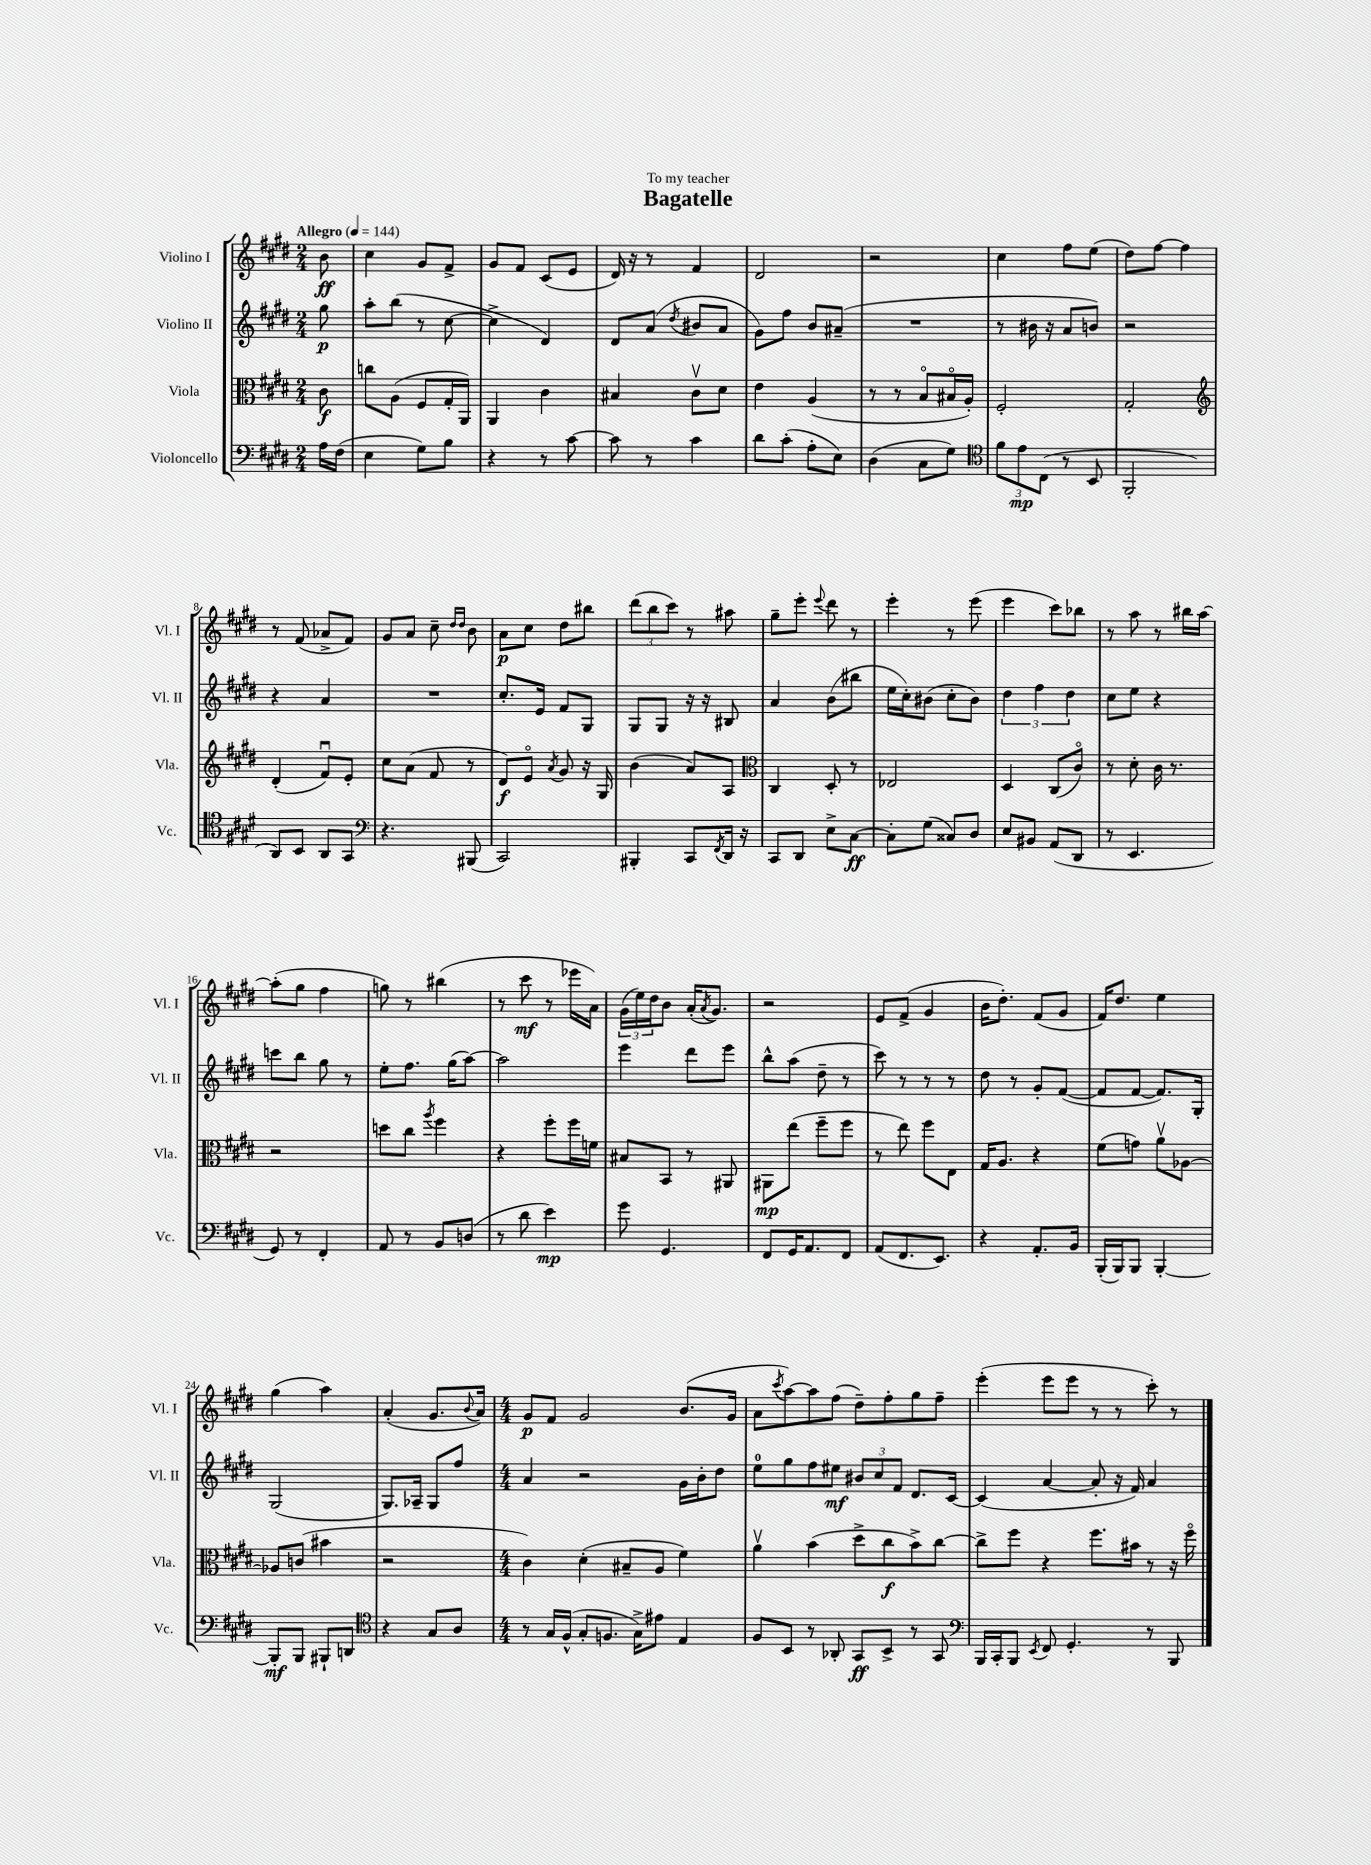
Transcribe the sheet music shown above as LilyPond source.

\header { title = "Bagatelle" dedication = "To my teacher" }
<<
\new StaffGroup <<
\new Staff = "s0" \with { instrumentName = "Violino I" shortInstrumentName = "Vl. I" } {
    \clef treble \key e \major \numericTimeSignature \time 2/4 \partial 8 \tempo "Allegro" 4 = 144
    b'8\ff |
    cis''4 gis'8 fis'8-> |
    gis'8 fis'8 cis'8( e'8 |
    dis'16) r16 r8 fis'4 |
    dis'2 |
    r2 |
    cis''4 fis''8 e''8( |
    dis''8) fis''8~ fis''4 |
    r8 fis'8( aes'8-> fis'8) |
    gis'8 a'8 cis''8-- \grace { dis''16 dis''16 } b'8 |
    a'8\p cis''8 dis''8 bis''8 |
    \tuplet 3/2 { dis'''8( b''8 cis'''8) } r8 ais''8 |
    gis''8-- e'''8-. \appoggiatura { e'''8 } dis'''8 r8 |
    e'''4-. r8 e'''8( |
    e'''4 cis'''8) bes''8 |
    r8 a''8 r8 bis''16 a''16~ |
    a''8-.( gis''8 fis''4 |
    g''8) r8 bis''4( |
    r8 cis'''8\mf r8 ees'''16 a'16) |
    \tuplet 3/2 { gis'16( e''16) dis''16 } b'8 a'16-.( \acciaccatura { a'8 } gis'8.) |
    r2 |
    e'8 fis'8->( gis'4 |
    b'16 dis''8.-.) fis'8( gis'8 |
    fis'16) dis''8. e''4 |
    gis''4( a''4) |
    a'4-.( gis'8. \appoggiatura { b'8 } a'16) |
    \numericTimeSignature \time 4/4 gis'8\p fis'8 gis'2 b'8.( gis'16 |
    a'8 \acciaccatura { cis'''8 } a''8~) a''8 fis''8( dis''8--) fis''8-. gis''8 fis''8-- |
    e'''4-.( e'''8 e'''8 r8 r8 cis'''8-.) r8 \bar "|." |
}
\new Staff = "s1" \with { instrumentName = "Violino II" shortInstrumentName = "Vl. II" } {
    \clef treble \key e \major \numericTimeSignature \time 2/4 \partial 8
    gis''8\p |
    a''8-. b''8( r8 cis''8~ |
    cis''4-> dis'4) |
    dis'8 a'8( \acciaccatura { dis''8 } bis'8 a'8 |
    gis'8) fis''8 b'8 ais'8--( |
    R2 |
    r8 bis'16 r16 a'8 b'8) |
    r2 |
    r4 a'4 |
    R2 |
    cis''8.-. e'16 fis'8 gis8 |
    gis8 gis8 r16 r16 bis8 |
    a'4 b'8( bis''8 |
    e''16 cis''16-.) bis'8( cis''8-. bis'8) |
    \tuplet 3/2 { dis''4 fis''4 dis''4 } |
    cis''8 e''8 r4 |
    c'''8 b''8 gis''8 r8 |
    e''8-. fis''8. gis''16( a''8~) |
    a''2 |
    e'''4 dis'''8 e'''8 |
    b''8-^ a''8( dis''8-- r8 |
    cis'''8) r8 r8 r8 |
    dis''8 r8 gis'8-. fis'8~( |
    fis'8 fis'8~ fis'8.) gis16-. |
    gis2( |
    gis8.) aes16-- gis8 fis''8 |
    \numericTimeSignature \time 4/4 a'4 r2 gis'16 b'16-. dis''8 |
    e''8-0 gis''8 fis''8 eis''8\mf \tuplet 3/2 { bis'8 cis''8 fis'8 } dis'8. cis'16~ |
    cis'4( a'4~ a'8-. r16 fis'16) a'4 \bar "|." |
}
\new Staff = "s2" \with { instrumentName = "Viola" shortInstrumentName = "Vla." } {
    \clef alto \key e \major \numericTimeSignature \time 2/4 \partial 8
    cis'8\f |
    c''8 a8( fis8 gis16-. a,16) |
    a,4 cis'4 |
    bis4 cis'8\upbow dis'8 |
    e'4 a4( |
    r8 r8 b8\flageolet bis16\flageolet a16-.) |
    fis2-. |
    gis2-. |
    \clef treble dis'4-.( fis'8\downbow) e'8-. |
    cis''8 a'8( fis'8 r8 |
    dis'8\f) e'8\flageolet \acciaccatura { a'8 } gis'8 r16 gis16 |
    b'4( a'8) a8 |
    \clef alto cis4 dis8-. r8 |
    ees2 |
    dis4 cis8( cis'8\flageolet) |
    r8 dis'8-. cis'16 r8. |
    r2 |
    d''8 cis''8 \acciaccatura { a''8 } fis''4 |
    r4 fis''8-. fis''16 f'16 |
    bis8 b,8 r8 ais,8 |
    ais,8\mp e''8( fis''8-- fis''8 |
    r8 e''8) fis''8 e8 |
    gis16 a8. r4 |
    fis'8( g'8) a'8\upbow aes8~ |
    aes8 c'8( bis'4 |
    r2 |
    \numericTimeSignature \time 4/4 cis'4) dis'4-.( bis8-- a8 fis'4) |
    a'4\upbow b'4( dis''8-> cis''8\f b'8->) cis''8~ |
    cis''8-> fis''8 r4 fis''8. bis'16 r8 r16 fis''16\flageolet \bar "|." |
}
\new Staff = "s3" \with { instrumentName = "Violoncello" shortInstrumentName = "Vc." } {
    \clef bass \key e \major \numericTimeSignature \time 2/4 \partial 8
    a16 fis16( |
    e4 gis8) b8 |
    r4 r8 cis'8~ |
    cis'8 r8 cis'4 |
    dis'8 cis'8-.( a8-. e8) |
    dis4( cis8 gis8) |
    \clef tenor \tuplet 3/2 { fis'8 e'8\mp cis8( } r8 b,8 |
    fis,2-. |
    a,8) b,8 a,8 gis,8 |
    \clef bass r4. bis,,8( |
    cis,2) |
    bis,,4-. cis,8 \acciaccatura { fis,8 } dis,16 r16 |
    cis,8 dis,8 e8-> cis8~\ff |
    cis8-. gis8( cisis8) dis8 |
    e8 bis,8 a,8( dis,8 |
    r8 e,4. |
    gis,8) r8 fis,4-. |
    a,8 r8 b,8 d8( |
    r8 dis'8 e'4\mp) |
    gis'8 gis,4. |
    fis,8 gis,16 a,8. fis,8 |
    a,8( fis,8. e,8.) |
    r4 a,8.-. b,16 |
    b,,16-.( b,,16) b,,8 b,,4~-. |
    b,,8-.\mf b,,8 bis,,8-! d,8 |
    \clef tenor r4 gis8 a8 |
    \numericTimeSignature \time 4/4 r8 gis16 fis16-^( gis8-. f8. gis16->) eis'8 e4 |
    fis8 b,8 r8 aes,8-. gis,8\ff b,8-> r8 gis,8 |
    \clef bass b,,16 cis,16-. b,,8 \acciaccatura { e,8 } fis,8 gis,4.-. r8 b,,8 \bar "|." |
}
>>
>>
